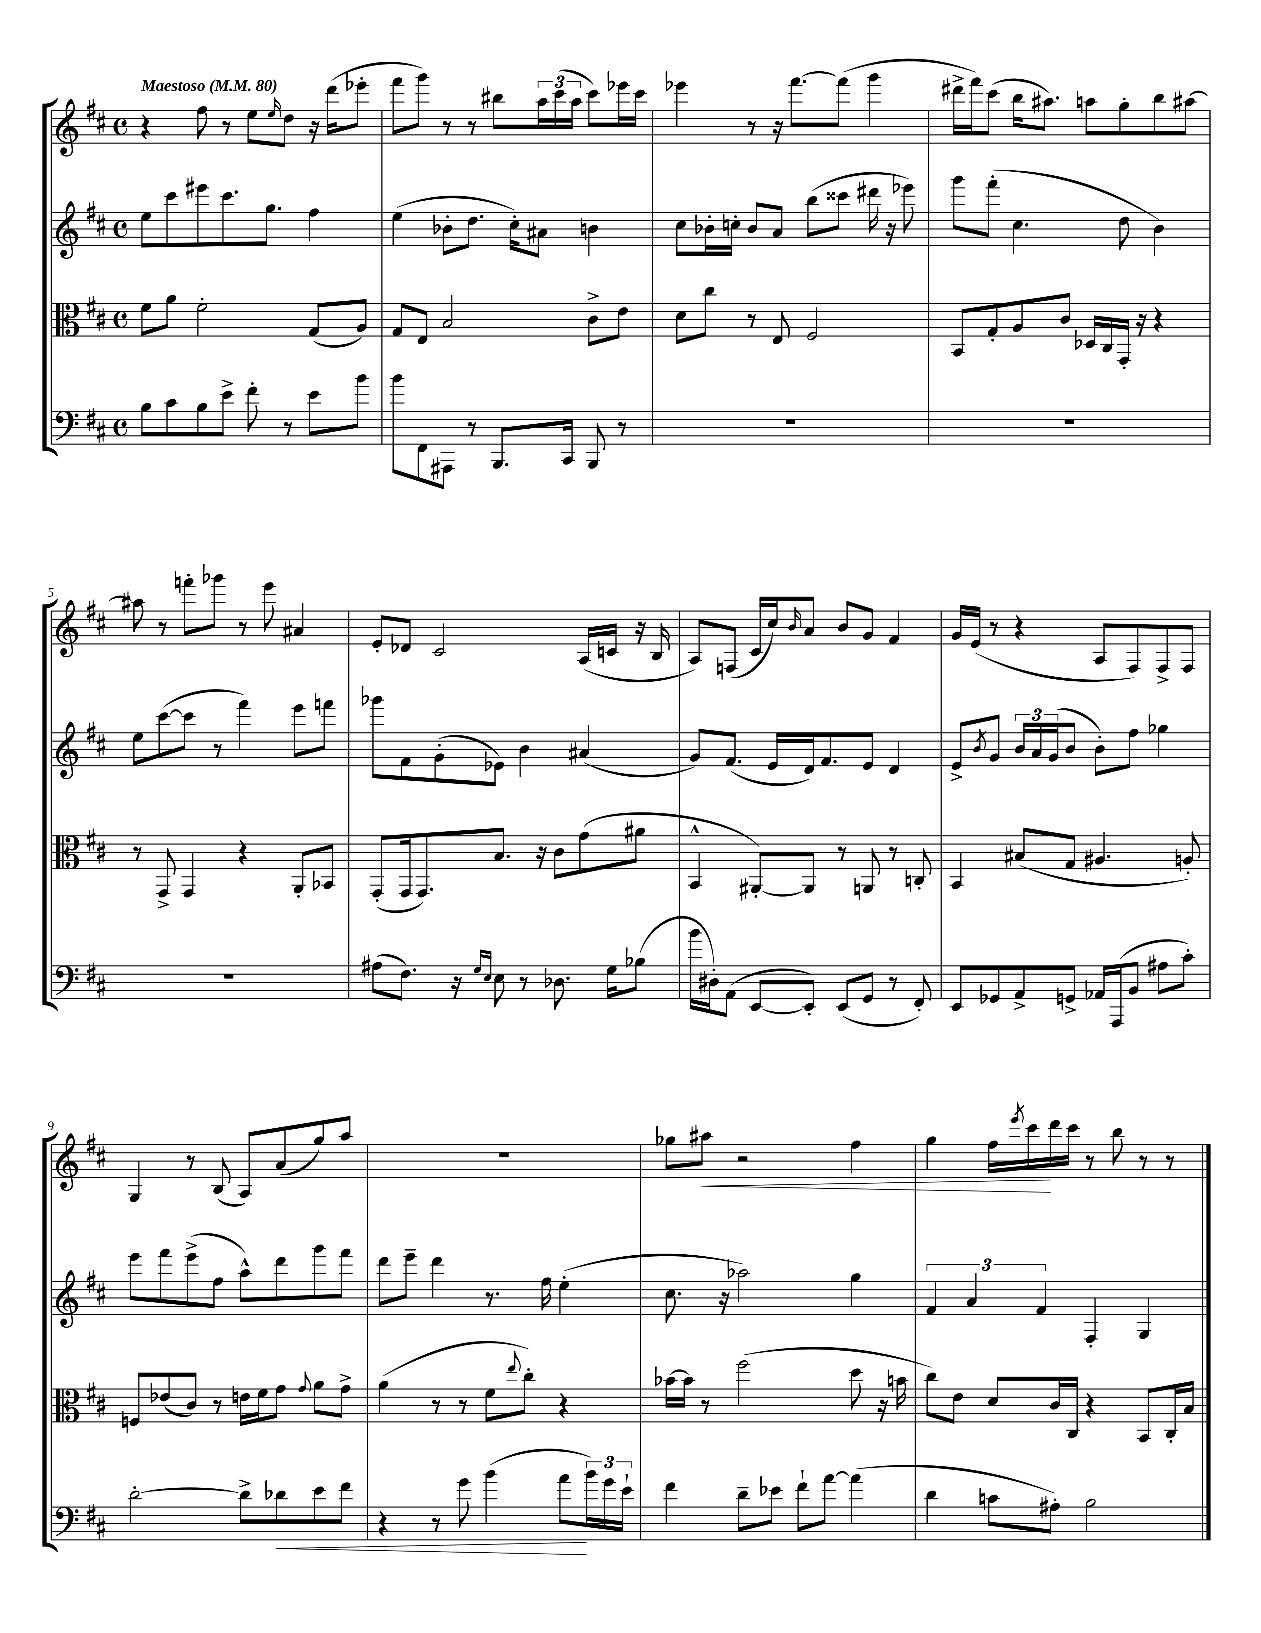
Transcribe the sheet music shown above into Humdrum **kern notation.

**kern	**kern	**kern	**kern
*staff4	*staff3	*staff2	*staff1
*clefF4	*clefC3	*clefG2	*clefG2
*k[f#c#]	*k[f#c#]	*k[f#c#]	*k[f#c#]
*M4/4	*M4/4	*M4/4	*M4/4
*met(c)	*met(c)	*met(c)	*met(c)
*MM80	*MM80	*MM80	*MM80
8B\L	8f#\L	8ee\L	4r
8c#\	8a\J	8ccc#\	.
8B\	2f#'\	8eee#\	8ff#\
8e^\J	.	8.ccc#\	8r
8f#'\	.	.	8ee\L
.	.	8.gg\J	.
.	.	.	16qqee/
8r	.	.	8dd\J
8e\L	(8G/L	4ff#\	16r
.	.	.	(16ddd\LK
8b\J	8A/J)	.	8eee-'\J
=	=	=	=
8b\L	8G/L	(4ee\	8fff#\L
8FF#\	8E/J	.	8ggg\J)
8AAA#\J	2B/	8b-'\L	8r
8r	.	8.dd\J	8r
8.BBB/L	.	.	8bb#\L
.	.	16cc#'\LK)	.
.	.	8a#\J	24aa\L
.	.	.	(24ccc#\
16CC#/Jk	.	.	.
.	.	.	24aa\JJ
8BBB/	8c#^\L	4b\	8ccc#\L)
8r	8e\J	.	16eee-\L
.	.	.	16ccc#\JJ
=	=	=	=
1r	8d\L	8cc#\L	4eee-\
.	8cc#\J	16b-'\L	.
.	.	16cc'\JJ	.
.	8r	8b-/L	8r
.	8E/	8a/J	16r
.	.	.	[8.fff#\L
.	2F#/	(8bb\L	.
.	.	8ccc##\J	(8fff#\]J
.	.	16ddd#\	4ggg\
.	.	16r	.
.	.	8eee-\)	.
=	=	=	=
1r	8BB/L	8ggg\L	16ddd#^\LL
.	.	.	16fff#\J)
.	8G'/	(8fff#'\J	(8ccc#\J
.	8A/	4.cc#\	16bb\LK
.	.	.	8.aa#\J)
.	8c#/J	.	.
.	16D-/LL	.	8aa\L
.	16C#/	.	.
.	16GG'/JJ	8dd\	8gg'\
.	16r	.	.
.	4r	4b\)	8bb\
.	.	.	[8aa#\J
=	=	=	=
1r	8r	8ee\L	8aa#\]
.	8GG^/	([8ccc#\	8r
.	4GG/	8ccc#\]J	8fff'\L
.	.	8r	8ggg-\J
.	4r	4fff#\)	8r
.	.	.	8eee\
.	8AA'/L	8eee\L	4a#/
.	8BB-/J	8fff\J	.
=	=	=	=
(8A#\L	(8GG'/L	8ggg-\L	8e'/L
8.F#\J)	16GG/k	8f#\	8d-/J
.	8.GG/)	.	.
.	.	(8g'\	2c#/
16r	.	.	.
16qqG/LL	.	.	.
16qqE/JJ	.	.	.
8E\	8.B/J	8e-\J)	.
8r	.	4b\	.
.	16r	.	.
8.D-\	8c#\L	.	.
.	(8g\	(4a#/	(16A/LL
16G\LK	.	.	16c/JJ
(8B-\J	8a#\J	.	16r
.	.	.	16B/
=	=	=	=
16b\LL	4BB^^/	8g/L)	8A/L)
16D#'\J)	.	.	.
(8AA\J	.	(8.f#/J	(8F/J
[8EE/L	[8AA#'/L)	.	16c#/LL
.	.	16e/LL	16cc#/J)
.	.	.	16qqb/
8EE'/]J)	8AA#/]J	16d/J)	8a/J
.	.	8.f#/	.
(8EE/L	8r	.	8b/L
8GG/J	8AA/	8e/J	8g/J
8r	8r	4d/	4f#/
8FF#'/)	8C'/	.	.
=	=	=	=
8EE/L	4BB/	8e^/L	16g/LL
.	.	.	(16e/JJ
.	.	8qb/	.
8GG-/	.	8g/J	8r
8AA^/	(8B#/L	24b/LL	4r
.	.	24a/	.
.	.	(24g/J	.
8GG^/J	8G/J	8b/J	.
16AA-/LL	4.A#/	8b'\L)	8A/L
(16AAA/J	.	.	.
8BB/J	.	8ff#\J	8F#/)
8A#\L	.	4gg-\	8F#^/
8c#'\J)	8A'/)	.	8F#/J
=	=	=	=
[2d'\	8F/L	8eee\L	4G/
.	(8e-/	8fff#\	.
.	8c#/J)	(8eee^\	8r
.	8r	8ff#\J	(8B/
8d^\]L	16e\LL	8aa^^\L)	8A/L)
.	16f#\J	.	.
8d-\	8g\J	8ddd\	(8a/
.	8qqg/	.	.
8e\	8a\L	8ggg\	8gg/)
8f#\J	8g^\J	8fff#\J	8aa/J
=	=	=	=
4r	(4a\	8ddd\L	1r
.	.	8eee~\J	.
8r	8r	4ddd\	.
8g\	8r	.	.
(4b\	8f#\L	8.r	.
.	8qqee/	.	.
.	8cc#'\J)	.	.
.	.	16ff#\	.
8a\L	4r	(4ee'\	.
24b\L)	.	.	.
24g\	.	.	.
24e`\JJ	.	.	.
=	=	=	=
4f#\	[16b-\LL	8.cc#\	8gg-\L
.	16b-\]JJ	.	.
.	8r	.	8aa#\J
.	.	16r	.
8d~\L	(2ff#\	2aa-\)	2r
8e-\J	.	.	.
8f#`\L	.	.	.
[8a\J	.	.	.
(4a\]	8dd\	4gg\	4ff#\
.	16r	.	.
.	16b\	.	.
=	=	=	=
4d\	8cc#\L)	6f#/	4gg\
.	8e\J	.	.
.	.	6a/	.
8c\L	8d/L	.	16ff#\LL
.	.	.	8qeee/
.	.	.	16ccc#\
.	.	6f#/	.
8A#'\J)	16c#/L	.	16ddd\
.	16C#/JJ	.	16ccc#\JJ
2B\	4r	4F#'/	8r
.	.	.	8bb\
.	8BB/L	4G/	8r
.	16C#'/L	.	8r
.	16B/JJ	.	.
==	==	==	==
*-	*-	*-	*-
